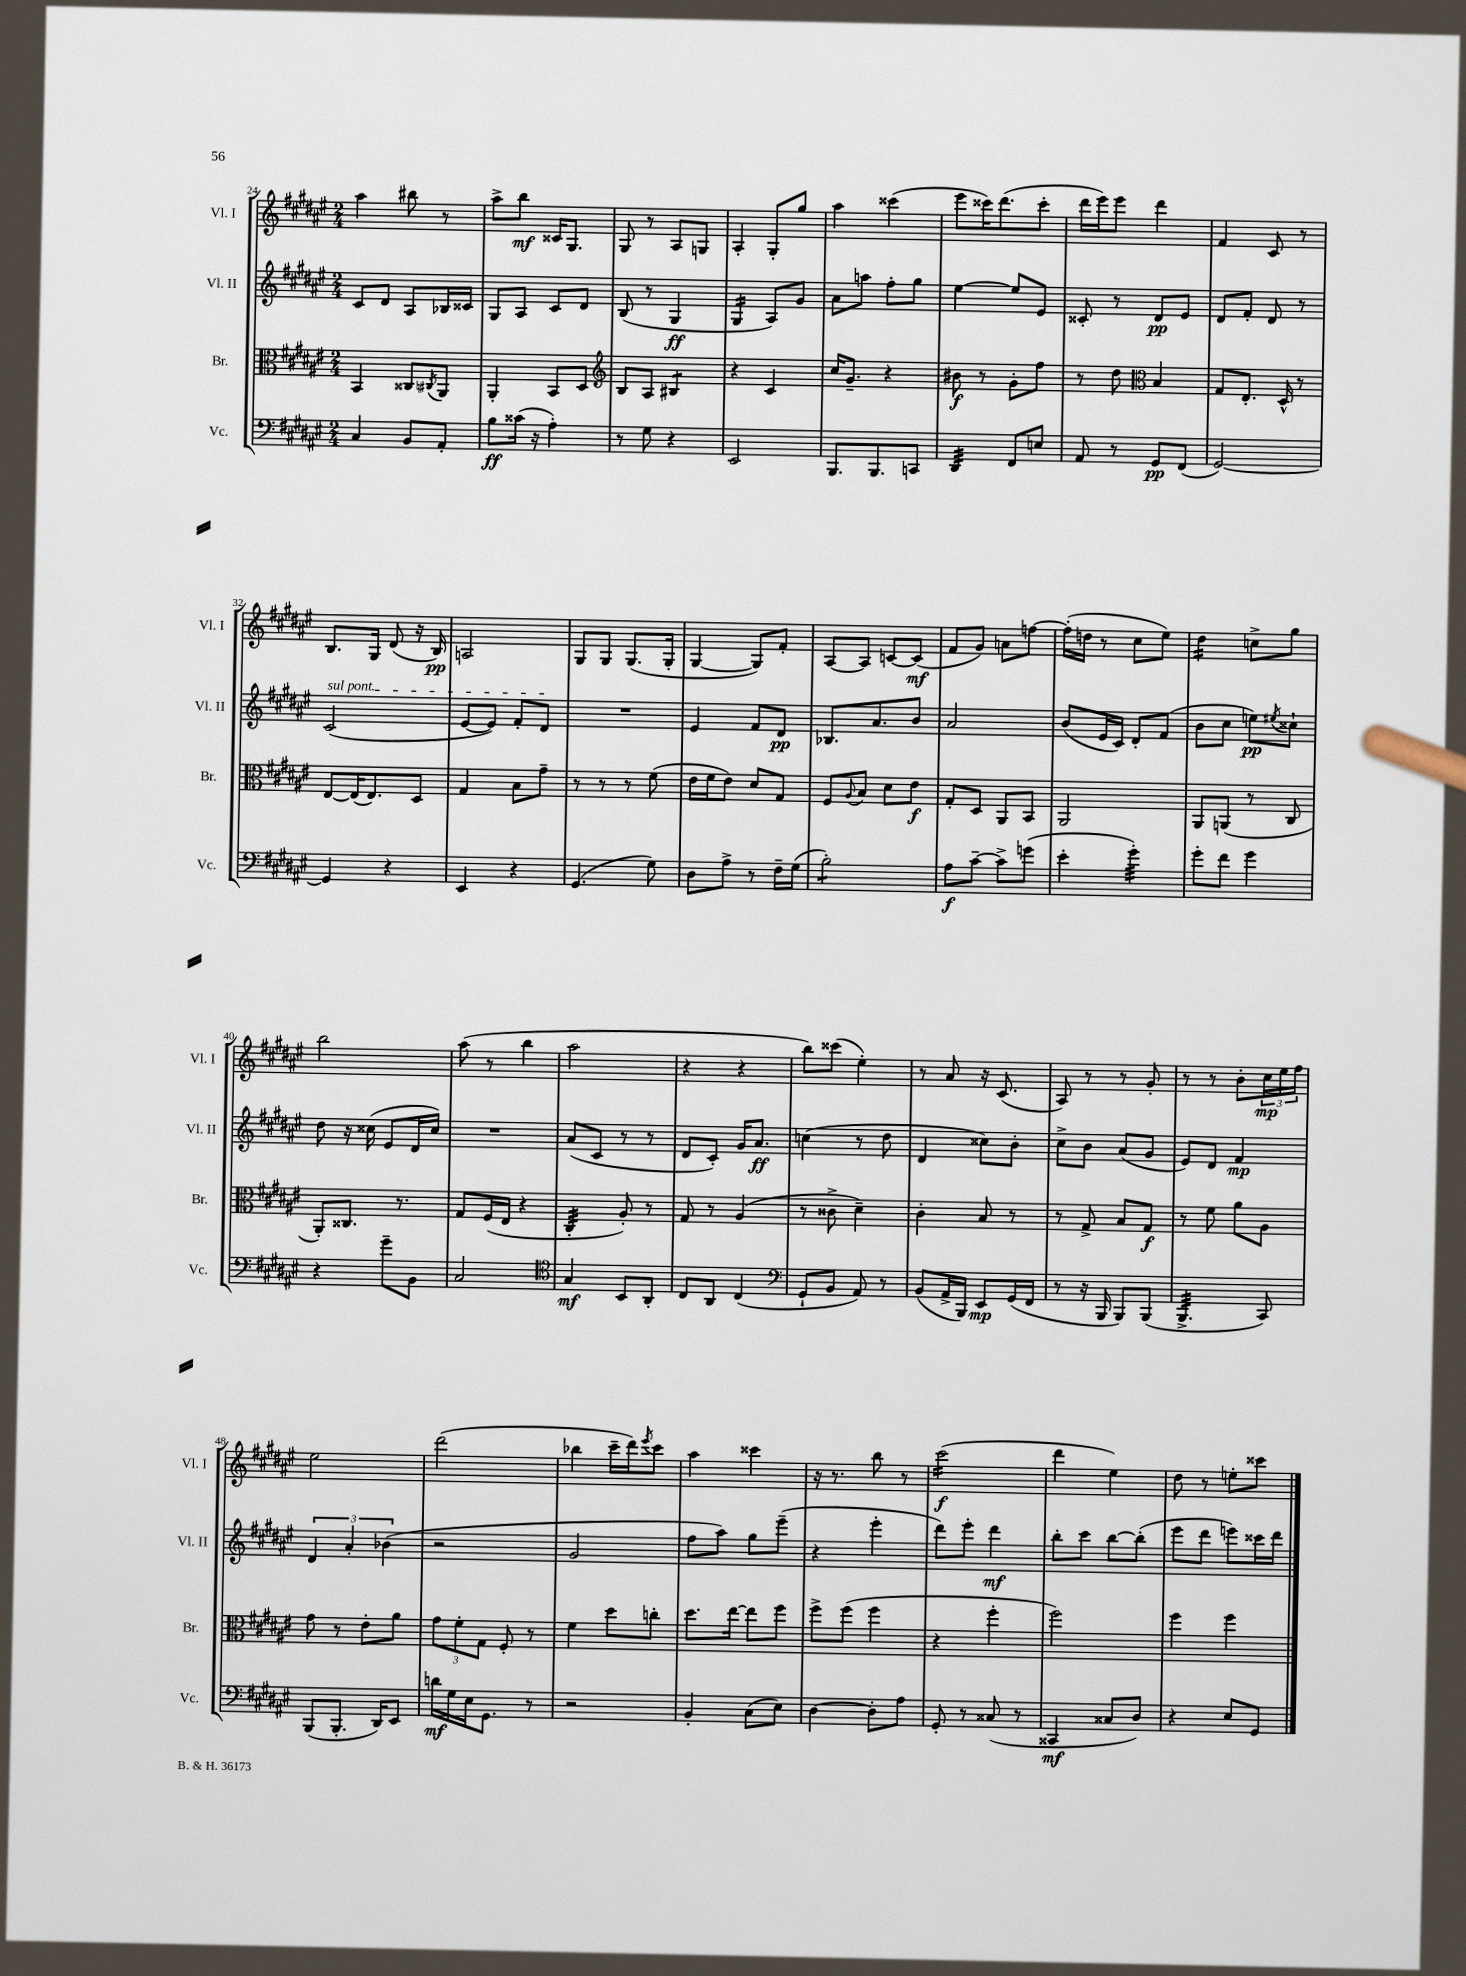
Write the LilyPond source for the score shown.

<<
\new StaffGroup <<
\new Staff = "s0" \with { instrumentName = "Vl. I" shortInstrumentName = "Vl. I" } {
    \clef treble \key fis \major \numericTimeSignature \time 2/4
    ais''4 bis''8 r8 |
    ais''8-> b''8\mf cisis'16 gis8. |
    gis8 r8 ais8 g8 |
    ais4-. gis8-. gis''8 |
    ais''4 cisis'''4( |
    eis'''8 cisis'''16) dis'''8.( cisis'''8-. |
    dis'''16 eis'''16) eis'''8 dis'''4 |
    fis'4 cis'8 r8 |
    b8. gis16 dis'8( r16 b16\pp) |
    a2 |
    gis8 gis8 gis8.( gis16-. |
    gis4~ gis8) fis'8-. |
    ais8~ ais8 c'8~ c'8\mf( |
    fis'8 gis'8) a'8 f''8~ |
    f''16-.( d''16 r8 cis''8 eis''8) |
    dis''4:16 c''8-> gis''8 |
    b''2 |
    ais''8( r8 b''4 |
    ais''2 |
    r4 r4 |
    b''8) cisis'''8( eis''4-.) |
    r8 ais'8 r16 cis'8.( |
    ais8) r8 r8 gis'8-. |
    r8 r8 b'8-. \tuplet 3/2 { cis''16\mp eis''16 fis''16 } |
    eis''2 |
    dis'''2( |
    bes''4 cis'''16-- dis'''16) \acciaccatura { eis'''8 } cis'''8 |
    ais''4 cisis'''4 |
    r16 r8. b''8 r8 |
    cis'''2:16\f( |
    dis'''4 eis''4) |
    dis''8 r8 e''8-. cisis'''8 \bar "|." |
}
\new Staff = "s1" \with { instrumentName = "Vl. II" shortInstrumentName = "Vl. II" } {
    \clef treble \key fis \major \numericTimeSignature \time 2/4
    cis'8 dis'8 ais8 bes16 cisis'16 |
    gis8 ais8 cis'8 dis'8 |
    b8( r8 gis4\ff |
    gis4:16 ais8) gis'8 |
    ais'8 a''8 fis''8-. gis''8 |
    eis''4~ eis''8 eis'8 |
    cisis'8-. r8 dis'8\pp eis'8 |
    dis'8 fis'8-. dis'8 r8 |
    \once \override TextSpanner.bound-details.left.text = \markup { \italic "sul pont." } cis'2\startTextSpan( |
    eis'8~ eis'8) fis'8-. dis'8\stopTextSpan |
    R2 |
    eis'4 fis'8 dis'8\pp |
    bes8. ais'8. b'8 |
    ais'2 |
    b'8( eis'16 cis'16) dis'8-. fis'8( |
    b'8 cis''8 e''8\pp) \acciaccatura { eis''8 } cisis''8-! |
    dis''8 r16 cisis''16( eis'8 dis'16 cisis''16) |
    R2 |
    ais'8( cis'8 r8 r8 |
    dis'8 cis'8-.) gis'16 ais'8.\ff |
    c''4( r8 dis''8 |
    dis'4 cisis''8) b'8-. |
    cis''8-> b'8 ais'8( gis'8 |
    eis'8) dis'8 fis'4\mp |
    \tuplet 3/2 { dis'4 ais'4-. bes'4( } |
    r2 |
    gis'2 |
    fis''8 ais''8) gis''8 eis'''8--( |
    r4 eis'''4-. |
    dis'''8) eis'''8-. dis'''4\mf |
    b''8-. cis'''8 b''8~ b''8-.( |
    eis'''8 dis'''8 e'''8) cisis'''16 dis'''16 \bar "|." |
}
\new Staff = "s2" \with { instrumentName = "Br." shortInstrumentName = "Br." } {
    \clef alto \key fis \major \numericTimeSignature \time 2/4
    b,4 cisis8 \acciaccatura { cis8 } ais,8 |
    ais,4-. b,8 dis8 |
    \clef treble b8 ais8 bis4:8 |
    r4 cis'4 |
    cis''16 gis'8.-- r4 |
    bis'8\f r8 gis'8-. fis''8 |
    r8 dis''8 \clef alto b4 |
    gis8 eis8.-. dis16-^ r8 |
    eis8~ eis16( eis8.) dis8 |
    gis4 b8 gis'8-- |
    r8 r8 r8 fis'8( |
    eis'16 fis'16 eis'8) dis'8 gis8 |
    fis8 \appoggiatura { ais8 } b8 dis'8 eis'8\f |
    gis8-. dis8 ais,8 b,8 |
    ais,2 |
    ais,8 a,8( r8 cis8 |
    ais,8-.) cisis8. r8. |
    gis8 fis16( eis16 r4 |
    cis4:32-. ais8-.) r8 |
    gis8 r8 ais4( |
    r8 cisis'8-> dis'4--) |
    cis'4-. b8 r8 |
    r8 gis8-> b8 gis8\f |
    r8 fis'8 ais'8 ais8 |
    gis'8 r8 eis'8-. ais'8 |
    \tuplet 3/2 { gis'8 fis'8-. gis8 } fis8-. r8 |
    fis'4 dis''8 c''8-. |
    dis''8. eis''16~ eis''8 fis''8 |
    fis''8-> fis''8( fis''4 |
    r4 fis''4-. |
    fis''2) |
    fis''4 fis''4 \bar "|." |
}
\new Staff = "s3" \with { instrumentName = "Vc." shortInstrumentName = "Vc." } {
    \clef bass \key fis \major \numericTimeSignature \time 2/4
    cis4 b,8 ais,8-. |
    b8\ff cisis'16( r16 ais4-.) |
    r8 gis8 r4 |
    eis,2 |
    b,,8. b,,8. c,8 |
    dis,4:32 fis,8 e8 |
    ais,8 r8 gis,8\pp fis,8( |
    gis,2~) |
    gis,4 r4 |
    eis,4 r4 |
    gis,4.( gis8) |
    dis8 ais8-> r8 fis16-- gis16( |
    b2:8-.) |
    ais8\f cis'8~-- cis'8-> g'8( |
    eis'4-. gis'4:32-.) |
    gis'8-. fis'8 gis'4 |
    r4 gis'8-- b,8 |
    cis2 |
    \clef tenor gis4\mf b,8 ais,8-. |
    cis8 ais,8 cis4( |
    \clef bass gis,8-! b,8 ais,8) r8 |
    b,8( ais,16-> b,,16) eis,8\mp gis,16( fis,16 |
    r8 r16 b,,16 b,,8) b,,8( |
    b,,4.:32-> cis,8) |
    b,,8( b,,8.-. dis,16) eis,8 |
    d'16\mf gis16 eis16 gis,8. r8 |
    r2 |
    b,4-. cis8( eis8) |
    dis4~ dis8-. ais8 |
    gis,8-. r8 cisis8( r8 |
    cisis,4\mf cisis8 dis8) |
    r4 eis8 gis,8 \bar "|." |
}
>>
>>
\layout { \context { \Score currentBarNumber = #24 } }
